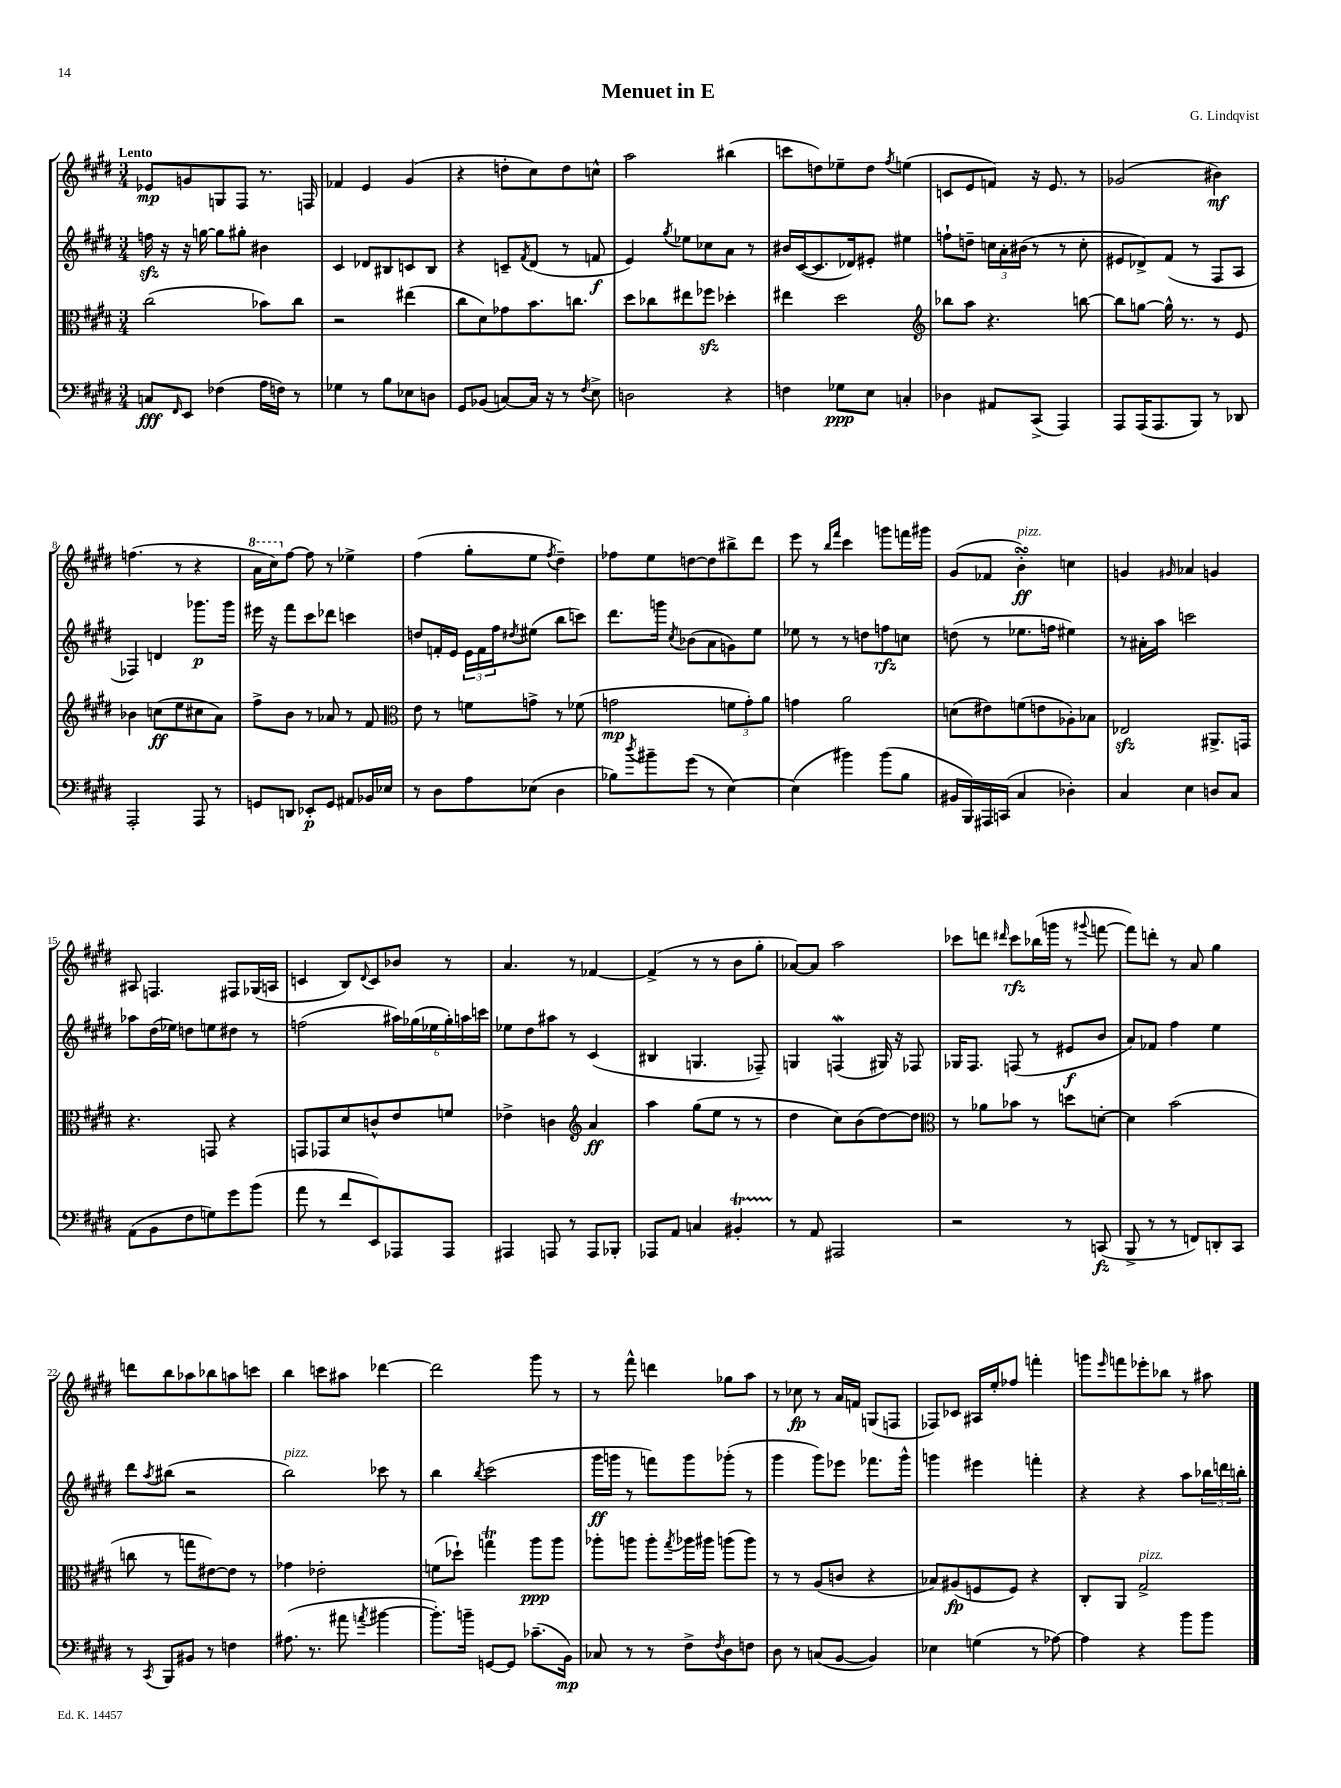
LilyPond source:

\header { title = "Menuet in E" composer = "G. Lindqvist" }
<<
\new StaffGroup <<
\new Staff = "s0" {
    \clef treble \key e \major \numericTimeSignature \time 3/4 \tempo "Lento"
    ees'8\mp g'8 g8 fis8 r8. f16 |
    fes'4 e'4 gis'4( |
    r4 d''8-. cis''8) d''8 c''8-^ |
    a''2 bis''4( |
    c'''8 d''8) ees''8-- d''8 \acciaccatura { fis''8 } e''4( |
    c'8 e'8 f'8) r16 e'8. r8 |
    ges'2( bis'4\mf) |
    f''4.( r8 r4 |
    \ottava #1 a''16 cis'''16) \ottava #0 fis''8~ fis''8 r8 ees''4-> |
    fis''4( gis''8-. e''8 \acciaccatura { fis''8 } dis''4--) |
    fes''8 e''8 d''8~ d''8 bis''8-> dis'''8 |
    e'''8 r8 \grace { b''16 fis'''16 } cis'''4 g'''8 f'''16 gis'''16 |
    gis'8( fes'8 b'4-.\turn\ff^\markup { \italic "pizz." }) c''4 |
    g'4 \grace { gis'16 } aes'4 g'4 |
    ais8 f4. fis8 ges16( a16 |
    c'4 b8) \appoggiatura { dis'8 } c'8 bes'8 r8 |
    a'4. r8 fes'4~ |
    fes'4->( r8 r8 b'8 gis''8-. |
    aes'8~) aes'8 a''2 |
    ces'''8 d'''8 \grace { dis'''16 } ces'''8\rfz bes''16( g'''16 r8 \appoggiatura { gis'''8 } f'''8~ |
    f'''8) d'''8-. r8 a'8 gis''4 |
    d'''8 b''8 aes''8 bes''8 a''8 c'''8 |
    b''4 c'''8 ais''8 des'''4~ |
    des'''2 gis'''8 r8 |
    r8 fis'''8-^ d'''4 ges''8 a''8 |
    r8 ces''8\fp r8 a'16 f'16 g8( f8 |
    fes8) ces'8 ais16 e''16-. fes''8 f'''4-. |
    g'''8 \grace { e'''16 } f'''8 ees'''8-. bes''8 r8 ais''8 \bar "|." |
}
\new Staff = "s1" {
    \clef treble \key e \major \numericTimeSignature \time 3/4
    f''16\sfz r16 r16 g''16~ g''8 gis''8-. bis'4 |
    cis'4 des'8 bis8 c'8 bis8 |
    r4 c'8-- \acciaccatura { fis'8 } dis'8( r8 f'8\f |
    e'4) \acciaccatura { gis''8 } ees''8 ces''8 a'8 r8 |
    bis'16 cis'16~( cis'8. des'16) eis'8-. eis''4 |
    f''8-! d''8-- \tuplet 3/2 { c''16 a'16-. bis'16( } r8 r8 c''8-. |
    eis'8 des'8->) fis'8( r8 fis8 a8 |
    fes4) d'4 ges'''8.\p ges'''16 |
    eis'''16 r16 fis'''8 cis'''8 des'''8 c'''4 |
    d''8 f'16-. e'16 \tuplet 3/2 { e'16 f'16 fis''16 } \acciaccatura { dis''8 } eis''8( b''8 c'''8) |
    dis'''8. g'''16 \acciaccatura { cis''8 } bes'8( a'8 g'8) e''8 |
    ees''8 r8 r8 d''8 f''8\rfz c''8 |
    d''8( r8 ees''8. f''16 eis''4) |
    r8 ais'16-. a''16 c'''2 |
    aes''8 dis''16( ees''16) d''8 e''8 dis''8 r8 |
    f''2( \tuplet 6/4 { ais''16) ges''16( ees''16 ges''16-.) a''16 c'''16 } |
    ees''8 dis''8 ais''8 r8 cis'4( |
    bis4 g4. fes8--) |
    g4 f4\mordent( gis16) r16 fes8 |
    ges16 fis8. f8( r8 eis'8\f b'8 |
    a'8) fes'8 fis''4 e''4 |
    dis'''8 \acciaccatura { a''8 } bis''8( r2 |
    b''2^\markup { \italic "pizz." }) ces'''8 r8 |
    b''4 \acciaccatura { b''8 } cis'''2( |
    gis'''16\ff g'''16 r8 f'''8) g'''8 ges'''8-.( r8 |
    gis'''4 gis'''8) ees'''8 fes'''8. gis'''16-^ |
    g'''4 eis'''4 f'''4-. |
    r4 r4 a''8 \tuplet 3/2 { bes''16 d'''16 b''16-. } \bar "|." |
}
\new Staff = "s2" {
    \clef alto \key e \major \numericTimeSignature \time 3/4
    cis''2( bes'8) cis''8 |
    r2 eis''4( |
    cis''8 dis'8) ges'8 b'8. c''8. |
    dis''8 ces''8 eis''8 fes''8\sfz des''4-. |
    eis''4 dis''2 |
    \clef treble bes''8 a''8 r4. b''8~ |
    b''8 g''8~ g''16-^ r8. r8 e'8 |
    bes'4 c''8\ff( e''8 cis''8 a'8) |
    fis''8-> b'8 r8 aes'8 r8 fis'8 |
    \clef alto e'8 r8 f'8 g'8-> r8 fes'8( |
    g'2\mp \tuplet 3/2 { f'8 g'8-.) a'8 } |
    g'4 a'2 |
    d'8( eis'8) f'8( e'8 aes8-.) bes8 |
    ees2\sfz ais,8.-> g,16 |
    r4. g,8 r4 |
    g,8 ges,8 dis'8 c'8-^ e'8 f'8 |
    ees'4-> c'4 \clef treble a'4\ff |
    a''4 gis''8( e''8 r8 r8 |
    dis''4 cis''8) b'8( dis''8~) dis''8 |
    \clef alto r8 aes'8 bes'8 r8 d''8 d'8~-. |
    d'4 b'2( |
    c''8 r8 g''8 eis'8~) eis'8 r8 |
    ges'4 ees'2-. |
    f'8( des''8-!) g''4\trill a''8\ppp a''8 |
    aes''8-. a''8 a''8-. \acciaccatura { gis''8 } aes''16 ais''16 a''8( a''8) |
    r8 r8 a8( c'8 r4 |
    bes8) ais8\fp( f8 f8) r4 |
    cis8-. a,8 gis2->^\markup { \italic "pizz." } \bar "|." |
}
\new Staff = "s3" {
    \clef bass \key e \major \numericTimeSignature \time 3/4
    c8\fff \grace { fis,16 } e,8 fes4( a16 f16) r8 |
    ges4 r8 b8 ees8 d8 |
    gis,8 bes,8( c8~) c16 r16 r8 \acciaccatura { fis8 } e8-> |
    d2 r4 |
    f4 ges8\ppp e8 c4-. |
    des4 ais,8 cis,8->( a,,4) |
    a,,8 a,,16( a,,8. b,,8) r8 des,8 |
    a,,2-. a,,8 r8 |
    g,8 d,8 ees,8-.\p g,8 ais,8 bes,16 ees16 |
    r8 dis8 a8 ees8( dis4 |
    bes8) \acciaccatura { dis''8 } bis'8-- gis'8( r8 e4~) |
    e4( bis'4) bis'8( b8 |
    bis,16 b,,16) ais,,16 c,16( cis4 des4-.) |
    cis4 e4 d8 cis8 |
    a,8( b,8 fis8 g8) gis'8 b'8( |
    a'8 r8 fis'8 e,8) aes,,8 aes,,8 |
    ais,,4 a,,8 r8 a,,8 bes,,8-. |
    aes,,8 a,8 c4 bis,4-.\startTrillSpan |
    r8\stopTrillSpan a,8 ais,,2 |
    r2 r8 c,8\fz( |
    b,,8-> r8 r8 f,8) d,8-. cis,8 |
    r8 \acciaccatura { cis,8 } b,,8 bis,8 r8 f4 |
    ais8.( r8. ais'8 \acciaccatura { a'8 } bis'4~ |
    bis'8.-.) b'16-- g,8~ g,8 ces'8.--( b,16\mp) |
    ces8 r8 r8 fis8-> \acciaccatura { fis8 } dis8 f8 |
    dis8 r8 c8( b,8~ b,4) |
    ees4 g4( r8 aes8~) |
    aes4 r4 b'8 b'8 \bar "|." |
}
>>
>>
